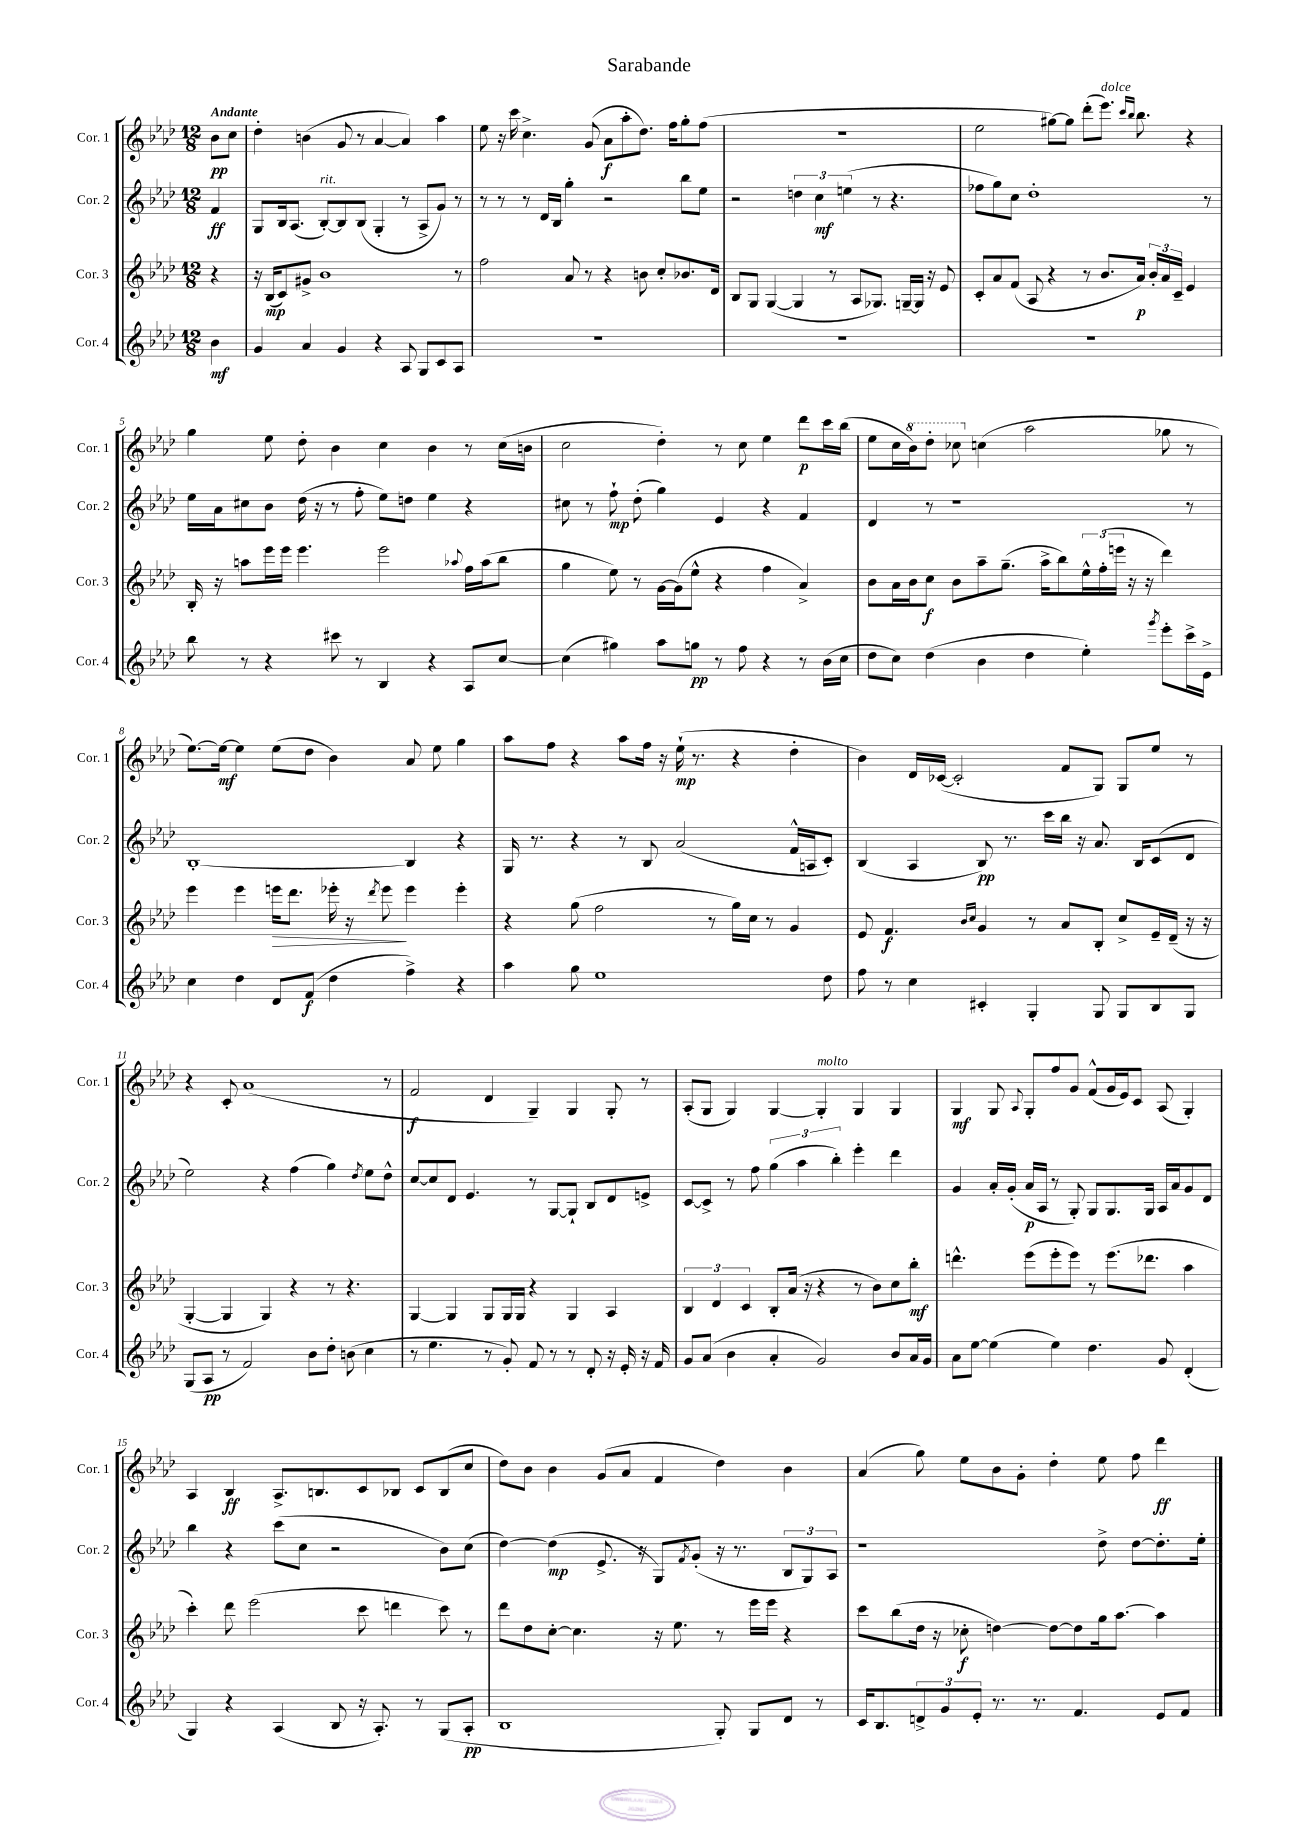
\header { title = "Sarabande" }
<<
\new StaffGroup <<
\new Staff = "s0" \with { instrumentName = "Cor. 1" shortInstrumentName = "Cor. 1" } {
    \clef treble \key aes \major \numericTimeSignature \time 12/8 \partial 4 \tempo "Andante"
    bes'8\pp c''8 |
    des''4-. b'4( g'8 r8 aes'4~ aes'4) aes''4 |
    ees''8 r16 c'''16 c''4.-> g'8( aes'8\f aes''8-. des''8.) f''16 g''8-. f''8( |
    R1. |
    ees''2 gis''8~) gis''8 des'''8-.( ees'''8.^\markup { \italic "dolce" }) \grace { c'''16 bes''16 } bes''8. r4 |
    g''4 ees''8 des''8-. bes'4 c''4 bes'4 r8 c''16( b'16 |
    c''2 des''4-.) r8 c''8 ees''4 des'''8\p c'''16 bes''16( |
    ees''8 c''16 \ottava #1 bes''16) des'''8-. ces'''8 \ottava #0 c''!4( aes''2 ges''8 r8 |
    ees''8.~) ees''16~\mf ees''4 ees''8( des''8 bes'4) aes'8 ees''8 g''4 |
    aes''8 f''8 r4 aes''8 f''16 r16 ees''16-!\mp( r8. r4 des''4-. |
    bes'4) des'16 ces'16~( ces'2-. f'8 g8) g8 ees''8 r8 |
    r4 c'8-. aes'1( r8 |
    f'2\f des'4 g4--) g4 g8-. r8 |
    aes8-.( g8 g4) g4~ g4-.^\markup { \italic "molto" } g4 g4 |
    g4\mf g8 \appoggiatura { aes8 } g8-. f''8 g'8 f'8-^( g'16 ees'16) c'8 aes8( g4-.) |
    aes4 bes4\ff aes8.-> b8. c'8 bes8 c'8 bes8( c''8 |
    des''8) bes'8 bes'4 g'8( aes'8 f'4 des''4) bes'4 |
    aes'4( g''8) ees''8 bes'8 g'8-. des''4-. ees''8 f''8 des'''4\ff \bar "|." |
}
\new Staff = "s1" \with { instrumentName = "Cor. 2" shortInstrumentName = "Cor. 2" } {
    \clef treble \key aes \major \numericTimeSignature \time 12/8 \partial 4
    f'4\ff |
    g8 bes16 aes8.( bes8~-.^\markup { \italic "rit." }) bes8 bes8( g4-. r8 aes8-> g'8) r8 |
    r8 r8 r8 des'16 bes16 g''4-. r2 bes''8 ees''8 |
    r2 \tuplet 3/2 { d''4 c''4\mf e''4( } r8 r4. |
    fes''8 g''8) c''8 des''1-. r8 |
    ees''16 aes'16 cis''8 bes'8 des''16( r16 r8 f''8-. ees''8) d''8 ees''4 r4 |
    cis''8 r8 f''8-!\mp des''8-.( g''4) ees'4 r4 f'4 |
    des'4 r8 r1 r8 |
    bes1~-. bes4 r4 |
    g16 r8. r4 r8 bes8 aes'2( f'16-^ a16 c'8-.) |
    bes4( aes4 bes8\pp) r8. c'''16 bes''16 r16 aes'8. bes16 c'8( des'8 |
    ees''2) r4 f''4( g''4) \acciaccatura { des''8 } ees''8 des''8-^ |
    c''8~ c''8 des'8 ees'4. r8 g8~ g8-! bes8 des'8 e'8-> |
    c'8~ c'8-> r8 f''8 \tuplet 3/2 { g''4( aes''4 bes''4-.) } ees'''4-. des'''4 |
    g'4 aes'16-. g'16-.( aes'16\p aes16 r8 g8-.) g8 g8. g16 aes16 aes'16 g'8 des'8 |
    bes''4 r4 c'''8( c''8 r2 bes'8) c''8( |
    des''4~) des''4\mp( ees'8.-> r16 g8) \acciaccatura { f'8 } g'8-.( r16 r8. \tuplet 3/2 { bes8 g8) aes8 } |
    r1 des''8-> des''8~ des''8.-. ees''16-. \bar "|." |
}
\new Staff = "s2" \with { instrumentName = "Cor. 3" shortInstrumentName = "Cor. 3" } {
    \clef treble \key aes \major \numericTimeSignature \time 12/8 \partial 4
    r4 |
    r16 bes16\mp( c'8) gis'8-> bes'1 r8 |
    f''2 aes'8 r8 r4 b'8 c''8-. bes'8. des'16 |
    bes8 g8 g4~( g4 r8 aes8 ges8.) g16~-- g16 r16 ees'8 |
    c'8-. aes'8 f'8( aes8 r4 r8 bes'8. aes'16\p) \tuplet 3/2 { bes'16-. aes'16 c'16-- } ees'4 |
    bes16-. r16 a''8 ees'''16 ees'''16 ees'''4. ees'''2 \appoggiatura { aes''8 } f''16 aes''16( bes''8 |
    g''4 ees''8) r8 g'16~ g'16( ees''8-^ r4 f''4 aes'4->) |
    bes'8 aes'16 bes'16 c''8\f bes'8 aes''8-- g''8.--( aes''16-> bes''8) \tuplet 3/2 { ees''16-^ f''16-.( e'''16 } r16 r16 des'''4) |
    ees'''4 ees'''4 e'''16\> des'''8. ees'''16-. r16 \acciaccatura { des'''8 } ees'''8\! ees'''4 ees'''4-. |
    r4 g''8( f''2 r8 g''16) c''16 r8 g'4 |
    ees'8 f'4.\f \grace { bes'16 c''16 } g'4 r8 aes'8 bes8-. c''8-> ees'16-- des'16--( r16 r16 |
    g4~-. g4 g4) r4 r8 r4. |
    g4~ g4 g8 g16 g16 r4 g4 aes4 |
    \tuplet 3/2 { bes4 des'4 c'4 } bes8-. aes'16( r16 r4 r8 bes'8) c''8 bes''8-.\mf |
    d'''4.-^ ees'''8( ees'''8-. ees'''8) r8 ees'''8.( des'''8. aes''4 |
    c'''4-.) des'''8 ees'''2( c'''8 d'''4 c'''8) r8 |
    des'''8 des''8 c''8~-. c''4. r16 ees''8. r8 ees'''16 ees'''16 r4 |
    c'''8 bes''8( des''16 r16 ces''8-.\f d''4~) d''8~ d''8 g''16 aes''8.~ aes''4 \bar "|." |
}
\new Staff = "s3" \with { instrumentName = "Cor. 4" shortInstrumentName = "Cor. 4" } {
    \clef treble \key aes \major \numericTimeSignature \time 12/8 \partial 4
    bes'4\mf |
    g'4 aes'4 g'4 r4 aes8 g8 c'8 aes8 |
    R1. |
    R1. |
    R1. |
    bes''8 r8 r4 cis'''8 r8 bes4 r4 aes8 c''8~ |
    c''4( gis''4) aes''8 g''8\pp r8 f''8 r4 r8 bes'16( c''16 |
    des''8 c''8) des''4( bes'4 des''4 ees''4-.) \acciaccatura { g'''8 } ees'''8-. c'''16-> ees'16-> |
    c''4 des''4 des'8 f'8\f( des''4 f''4->) r4 |
    aes''4 g''8 ees''1 des''8 |
    f''8 r8 c''4 cis'4-. g4-. g8 g8 bes8 g8 |
    g8( aes8\pp r8 f'2) bes'8 des''8-. b'8( c''4 |
    r8 ees''4. r8 g'8-.) f'8 r8 r8 des'8-. r16 ees'16-. r16 f'16 |
    g'8 aes'8( bes'4 aes'4-. g'2) bes'8 aes'16 g'16 |
    aes'8 ees''8~ ees''4( ees''4) des''4. g'8 des'4-.( |
    g4) r4 aes4( bes8 r16 aes8.-.) r8 g8( aes8-.\pp |
    bes1 g8-.) g8 des'8 r8 |
    c'16 bes8. \tuplet 3/2 { d'8-> g'8 ees'8-. } r8. r8. f'4. ees'8 f'8 \bar "|." |
}
>>
>>
